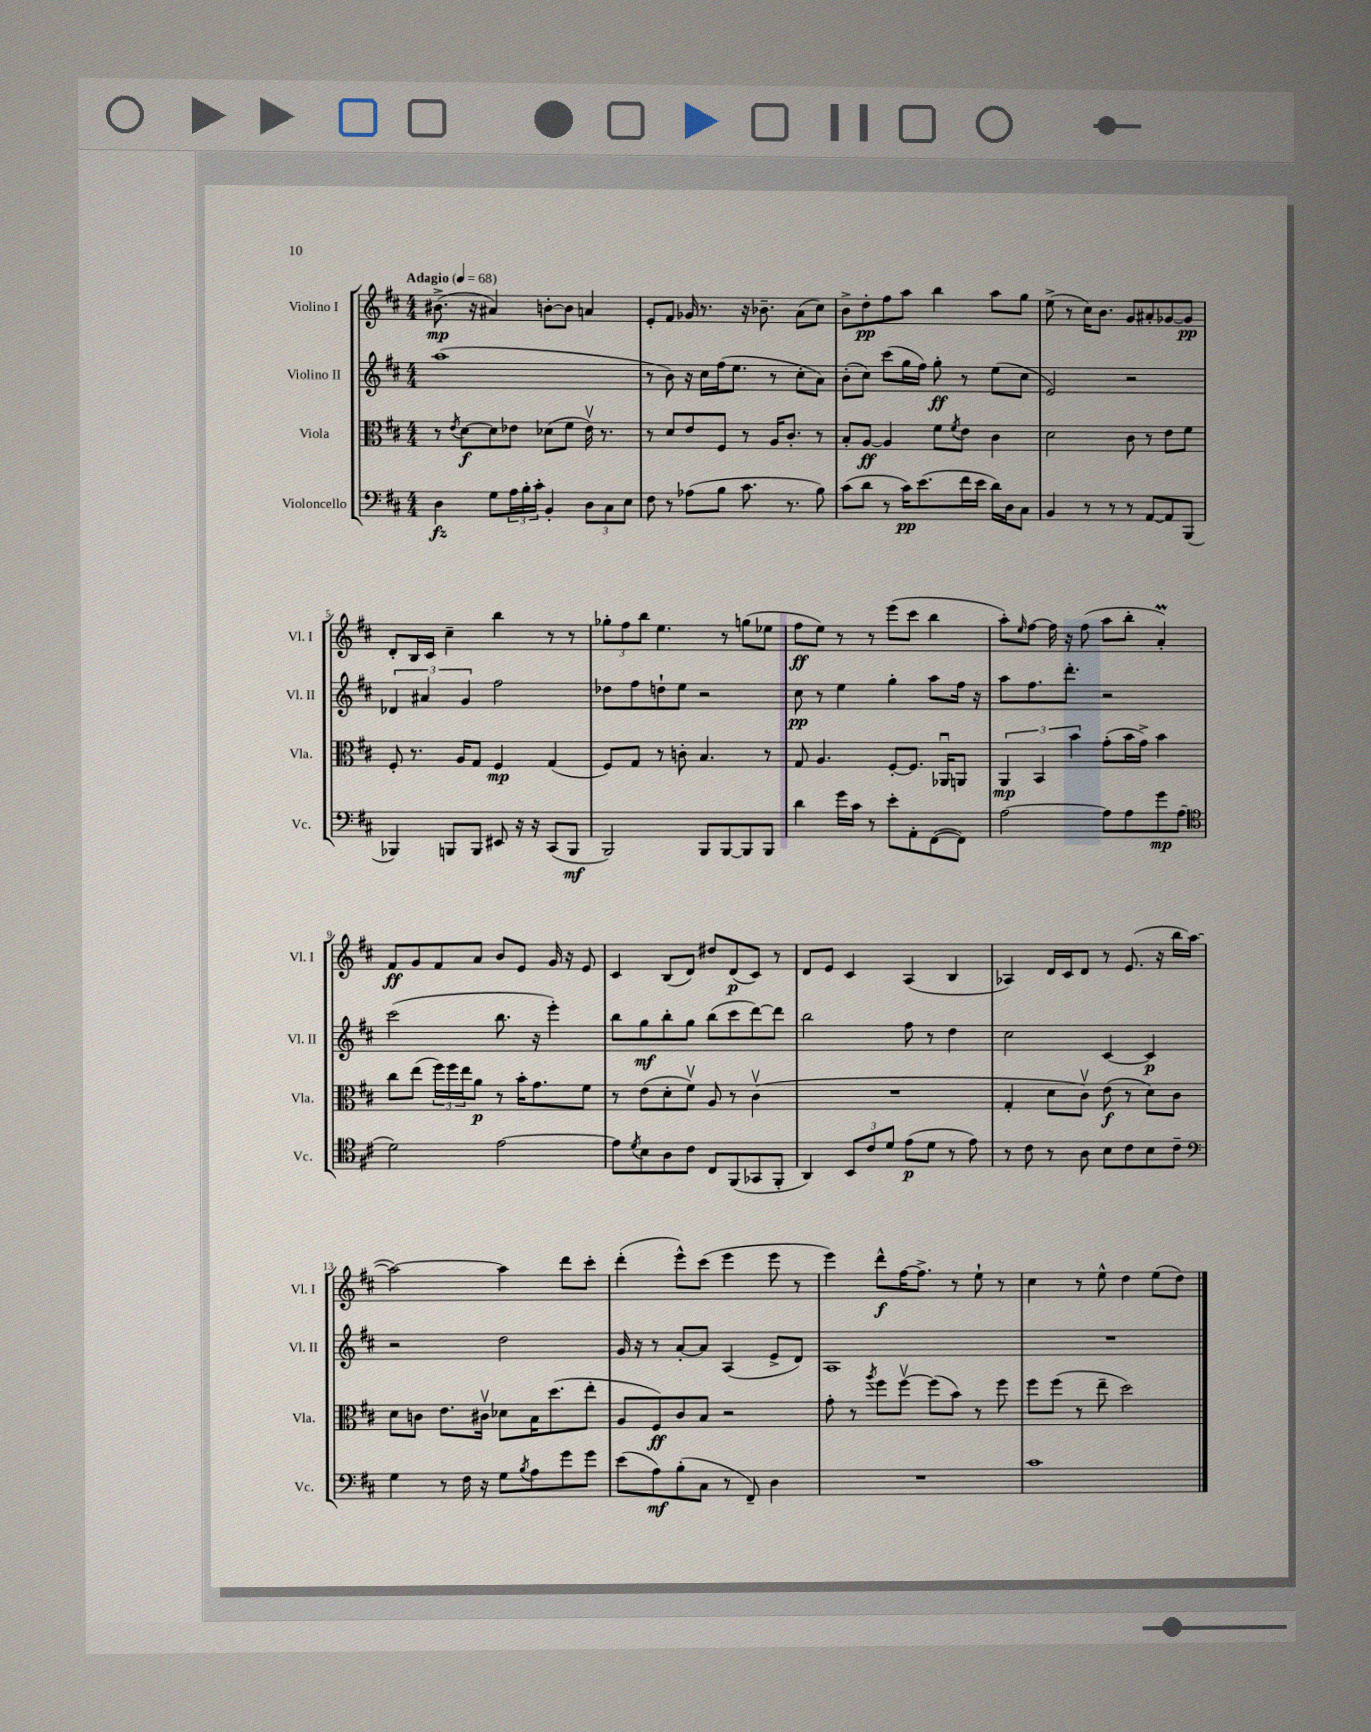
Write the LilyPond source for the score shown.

<<
\new StaffGroup <<
\new Staff = "s0" \with { instrumentName = "Violino I" shortInstrumentName = "Vl. I" } {
    \clef treble \key d \major \numericTimeSignature \time 4/4 \tempo "Adagio" 4 = 68
    bis'8.->\mp( r16 ais'4) b'8~-. b'8 a'4 |
    e'8-. fis'8 ges'16 r8. r16 bes'8.-- a'8( cis''8) |
    b'8-> d''8-.\pp fis''8 a''8 b''4 a''8 g''8 |
    e''8->( r8 cis''16) b'8. g'8 ais'8-. ges'8~ ges'8\pp |
    d'8-. b16 cis'16 cis''4-- b''4 r8 r8 |
    \tuplet 3/2 { ges''8-. fis''8 b''8 } e''4. r8 g''8( ees''8 |
    fis''8\ff e''8) r8 r8 e'''8( cis'''8 b''4 |
    a''8-.) \grace { e''16 } fis''8~ fis''16 r16 fis''8( a''8 b''8-. a'4-.\prall) |
    fis'8\ff g'8 fis'8 a'8 b'8 e'8 g'16 r16 e'8 |
    cis'4 b8( d'8) dis''8 d'8\p( cis'8) r8 |
    d'8 e'8 cis'4 a4( b4 |
    aes4) d'16 cis'16 d'8 r8 e'8.( r16 b''16 a''16~ |
    a''2~) a''4 d'''8 cis'''8-. |
    d'''4-.( e'''8-^) cis'''8( e'''4 e'''8 r8 |
    e'''4) d'''8-^\f fis''16~ fis''8.-> r8 e''8-! r8 |
    cis''4 r8 e''8-^ d''4 e''8( d''8) \bar "|." |
}
\new Staff = "s1" \with { instrumentName = "Violino II" shortInstrumentName = "Vl. II" } {
    \clef treble \key d \major \numericTimeSignature \time 4/4
    a''1( |
    r8 b'8) r16 cis''16 fis''16( e''8. r8 cis''8-. a'8) |
    b'8-.( cis''8) cis'''8( g''16 fis''16) g''8-.\ff r8 e''8( cis''8 |
    e'2) r2 |
    \tuplet 3/2 { des'4 ais'4 g'4 } fis''2 |
    des''8 fis''8 d''8-! e''8 r2 |
    cis''8\pp r8 e''4 g''4-. a''8 fis''16 r16 |
    a''8 fis''8. d'''8.-. r2 |
    cis'''2( b''8. r16 e'''4-.) |
    b''8 g''8\mf b''8-. g''8 b''8( cis'''8 d'''8~) d'''8 |
    b''2 fis''8 r8 d''4 |
    cis''2 cis'4~ cis'4\p |
    r2 d''2 |
    g'16 r16 r8 a'8~-. a'8 a4( e'8-> d'8) |
    a1 |
    R1 \bar "|." |
}
\new Staff = "s2" \with { instrumentName = "Viola" shortInstrumentName = "Vla." } {
    \clef alto \key d \major \numericTimeSignature \time 4/4
    r8 \acciaccatura { e'8 } d'8~\f d'8 ees'8 des'8( fis'8 ees'16\upbow) r8. |
    r8 d'8 e'8 fis8 r8 a16 cis'8.-. r8 |
    b8-. a8~\ff a4 fis'8 \acciaccatura { fis'8 } e'8 cis'4 |
    d'2 cis'8 r8 e'8 fis'8 |
    fis8-. r8. a16 g8 fis4\mp g4( |
    fis8) g8 r8 c'8-. b4. r8 |
    g8 a4. fis8~-. fis8. aes,16\downbow a,8 |
    \tuplet 3/2 { a,4\mp b,4 b'4 } g'8-.( b'16 g'16->) b'4 |
    cis''8 e''8( \tuplet 3/2 { fis''16) fis''16 e''16 } a'8\p r8 b'16-. g'8. fis'8 |
    r8 e'8( d'8-. fis'8\upbow) a8 r8 cis'4\upbow( |
    R1 |
    g4-. d'8 cis'8\upbow) e'8\f( r8 d'8) cis'8 |
    d'8 c'8 e'8. cis'16\upbow des'8 b16 d''8.( e''8-. |
    a8 fis8\ff) cis'8 b8 r2 |
    g'8-. r8 \acciaccatura { a''8 } fis''8 fis''8~\upbow fis''8( b'8) r8 fis''8 |
    fis''8 fis''8( r8 e''8-- d''2) \bar "|." |
}
\new Staff = "s3" \with { instrumentName = "Violoncello" shortInstrumentName = "Vc." } {
    \clef bass \key d \major \numericTimeSignature \time 4/4
    d4\fz g8 \tuplet 3/2 { a16 b16-. cis'16-. } b,4-. \tuplet 3/2 { d8 cis8 e8 } |
    fis8 r8 aes8( b8 cis'8. r8. b8) |
    cis'8( d'8 r8 cis'16\pp) e'8.( fis'16 e'16 d'16) d16 cis8 |
    b,4 r8 r8 r8 a,8~ a,8 b,,8( |
    bes,,4) b,,8 b,,8 eis,8 r16 r16 cis,8( b,,8\mf |
    b,,2) b,,8 b,,8~ b,,8 b,,8 |
    d'4 g'16 cis'16 r8 e'8-. a,8-. fis,8~( fis,8) |
    a2~ a8 a8 g'8\mp a8( |
    \clef tenor d'2) e'2~ |
    e'8 \acciaccatura { d'8 } b8 a8 cis'8 cis8 fis,8( ges,8 fis,8-. |
    a,4) \tuplet 3/2 { b,8 cis'8 d'8 } e'8\p( d'8 r8 e'8) |
    r8 cis'8 r8 a8 b8 cis'8 b8 cis'8-- |
    \clef bass g4 r8 fis16 r16 g8 \acciaccatura { b8 } a8 g'8 g'8 |
    e'8( a8\mf) b8-.( cis8 r8 fis,8--) d4 |
    R1 |
    cis'1 \bar "|." |
}
>>
>>
